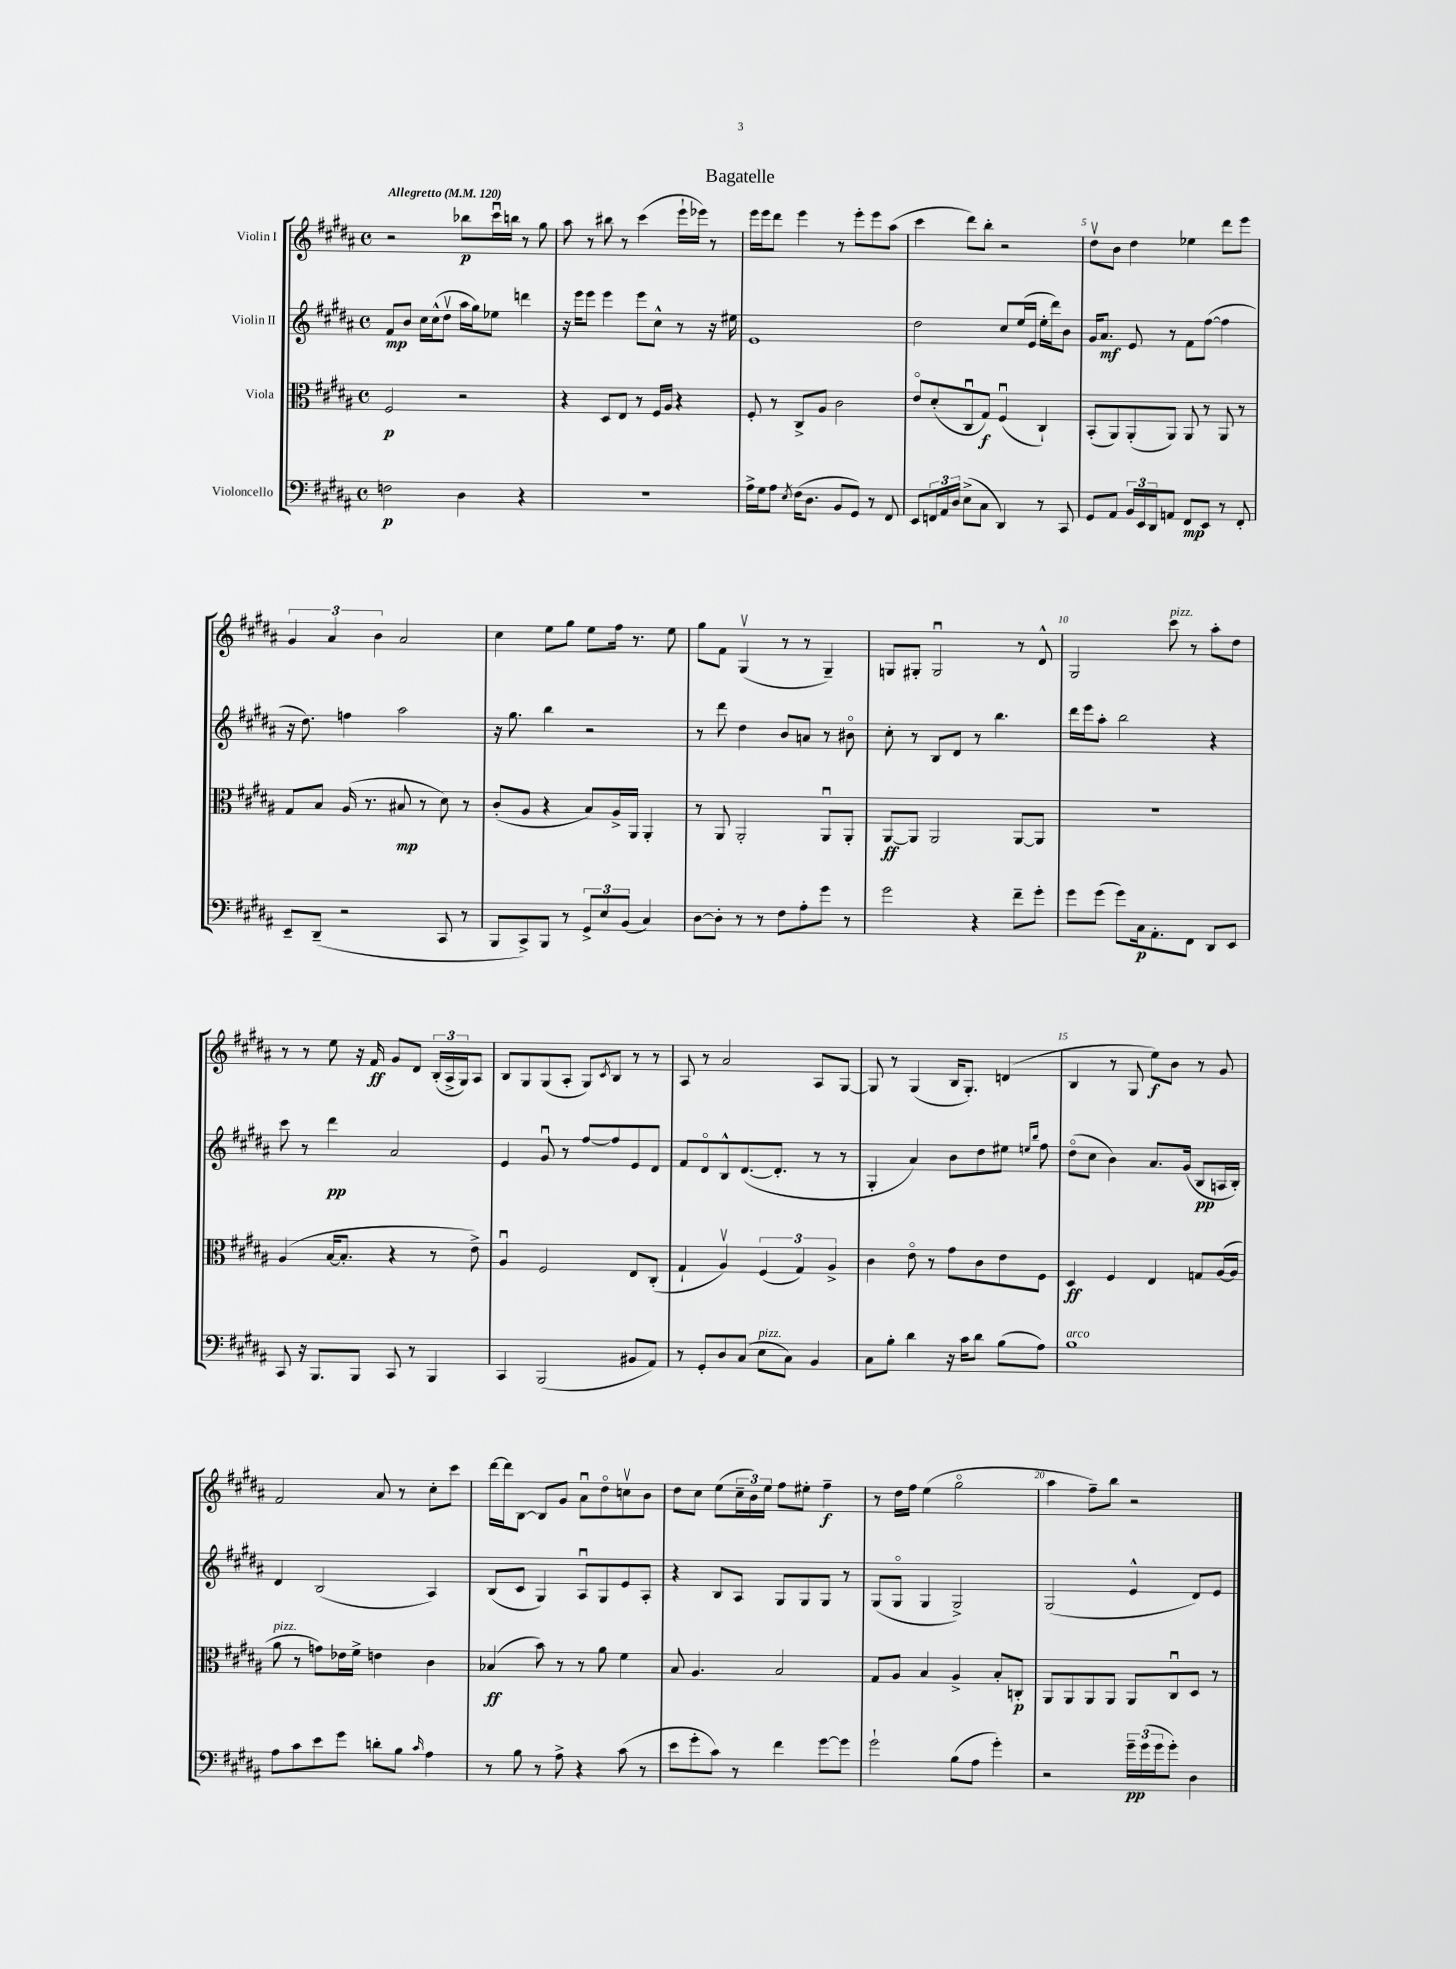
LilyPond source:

\header { title = "Bagatelle" }
<<
\new StaffGroup <<
\new Staff = "s0" \with { instrumentName = "Violin I" } {
    \clef treble \key b \major \defaultTimeSignature \time 4/4 \tempo "Allegretto" 4 = 120
    r2 bes''8\p cis'''16\downbow b''16 r8 gis''8 |
    ais''8 r8 bis''8 r8 cis'''4( e'''16-! ees'''16) r8 |
    e'''16 e'''16 dis'''8 e'''4 r8 e'''8-. e'''8 ais''8( |
    cis'''4 dis'''8) b''8-. r2 |
    dis''8\upbow b'8 dis''4 ees''4 dis'''8 e'''8 |
    \tuplet 3/2 { gis'4 ais'4 b'4 } ais'2 |
    cis''4 e''8 gis''8 e''8 fis''16 r8. e''8 |
    gis''8 fis'8 gis4\upbow( r8 r8 gis4--) |
    g8 gis8-. gis2\downbow r8 dis'8-^ |
    gis2 cis'''8^\markup { \italic "pizz." } r8 ais''8-. dis''8 |
    r8 r8 e''8 r16 fis'16\ff gis'8 dis'8 \tuplet 3/2 { b16-.( ais16-> gis16) } ais8 |
    b8 gis8 gis8( ais8-. gis8) \acciaccatura { cis'8 } b8 r8 r8 |
    ais8 r8 ais'2 ais8 gis8~ |
    gis8 r8 gis4( b16 gis8.-.) d'4( |
    b4 r8 gis8 e''8\f) b'8 r8 gis'8 |
    fis'2 ais'8 r8 cis''8-. cis'''8 |
    dis'''16~ dis'''16 b8~ b8 gis'8 ais'8\downbow dis''8\flageolet c''8\upbow b'8 |
    dis''8 cis''8 e''8( \tuplet 3/2 { cis''16-- b'16) e''16 } fis''8 eis''8-. fis''4--\f |
    r8 dis''16 fis''16 e''4( gis''2\flageolet |
    ais''4 fis''8--) b''8 r2 \bar "|." |
}
\new Staff = "s1" \with { instrumentName = "Violin II" } {
    \clef treble \key b \major \defaultTimeSignature \time 4/4
    fis'8\mp b'8 cis''16 cis''16-^( dis''8\upbow ais''16 gis''16) ees''8 d'''4 |
    r16 e'''16 e'''8 e'''4 e'''8 cis''8-^ r8 r16 eis''16 |
    e'1 |
    dis''2 cis''8 e''16( e'16 e''16-. dis'''16) b'8 |
    gis'16 ais'8.\mf e'8 r8 fis'8 fis''8~( fis''4 |
    r16 dis''8.) f''4 ais''2 |
    r16 gis''8. b''4 r2 |
    r8 dis'''8 dis''4 b'8 a'8 r8 bis'8\flageolet |
    cis''8-. r8 b8 dis'8 r8 b''4. |
    dis'''16 e'''16 ais''8-. b''2 r4 |
    cis'''8 r8 dis'''4\pp ais'2 |
    e'4 gis'8\downbow r8 fis''8~ fis''8 e'8 dis'8 |
    fis'8 dis'8\flageolet b8-^ dis'8.~( dis'8.-. r8 r8 |
    gis4-. ais'4) b'8 dis''8 eis''8 \grace { e''16 b''16 } fis''8 |
    dis''8\flageolet( cis''8 b'4) ais'8. gis'16( b8\pp a16 b16-.) |
    dis'4 b2( ais4) |
    b8( cis'8 gis4) ais8\downbow gis8 e'8 ais8-. |
    r4 b8 ais8 gis8 gis8 gis8 r8 |
    gis8( gis8\flageolet gis4 gis2->) |
    gis2( e'4-^ dis'8) e'8 \bar "|." |
}
\new Staff = "s2" \with { instrumentName = "Viola" } {
    \clef alto \key b \major \defaultTimeSignature \time 4/4
    fis2\p r2 |
    r4 dis8 e8 r8 fis16 ais16 r4 |
    fis8-. r8 cis8-> ais8 cis'2 |
    e'8\flageolet dis'8-.( cis8\downbow gis8\f) fis4\downbow( cis4-!) |
    b,8-.( ais,8) ais,8-.( ais,8) ais,8 r8 ais,8 r8 |
    gis8 b8 ais16( r8. bis8\mp r8 dis'8) r8 |
    cis'8-.( ais8 r4 b8) ais16-> ais,16 ais,4-. |
    r8 ais,8 ais,2-. ais,8\downbow ais,8-. |
    ais,8~\ff ais,8 ais,2 ais,8~ ais,8 |
    R1 |
    ais4( b16~ b8.-. r4 r8 e'8->) |
    ais4\downbow fis2 e8 cis8-.( |
    gis4-! ais4\upbow) \tuplet 3/2 { fis4( gis4) ais4-> } |
    cis'4 e'8\flageolet r8 gis'8 cis'8 e'8 fis8 |
    dis4\ff fis4 e4 g8 ais16~( ais16 |
    ais'8^\markup { \italic "pizz." } r8 g'8) ees'16 fis'16-> e'4 cis'4 |
    bes4\ff( b'8) r8 r8 ais'8 fis'4 |
    b8 ais4. b2 |
    gis8 ais8 b4 ais4-> b8-. c8-.\p |
    ais,8 ais,8 ais,8 ais,8 ais,8 cis8\downbow dis8 r8 \bar "|." |
}
\new Staff = "s3" \with { instrumentName = "Violoncello" } {
    \clef bass \key b \major \defaultTimeSignature \time 4/4
    f2\p dis4 r4 |
    R1 |
    ais16-> gis16 ais8 \acciaccatura { e8 } fis16( dis8. b,8 gis,8) r8 fis,8 |
    e,8 \tuplet 3/2 { f,16 ais,16 dis16 } e8->( cis8 dis,4) r8 cis,8 |
    gis,8 ais,8 \tuplet 3/2 { b,16 e,16 dis,16 } a,8 fis,8\mp e,8 r8 fis,8-. |
    e,8-- dis,8--( r2 cis,8 r8 |
    b,,8 cis,8->) b,,8 r8 \tuplet 3/2 { gis,8-> e8 b,8( } cis4) |
    dis8~ dis8-. r8 r8 fis8 ais8-. gis'8 r8 |
    gis'2 r4 fis'8-- gis'8-. |
    gis'8 gis'8( gis'8) cis16\p ais,8.-. fis,8 dis,8 e,8 |
    cis,8 r16 b,,8. b,,8 cis,8 r8 b,,4 |
    cis,4 b,,2( bis,8 ais,8) |
    r8 gis,8-. dis8 cis8( e8^\markup { \italic "pizz." } cis8) b,4 |
    cis8 b8-. dis'4 r16 cis'16 dis'8 b8( ais8) |
    b1^\markup { \italic "arco" } |
    ais8 cis'8 e'8 gis'8 d'8-. b8 \grace { cis'16 } ais4 |
    r8 b8 r8 ais8-> r4 cis'8( r8 |
    e'8 gis'8-. cis'8) r8 fis'4 gis'8~ gis'8 |
    gis'2-! b8( ais8 gis'4-.) |
    r2 \tuplet 3/2 { gis'16--\pp gis'16( gis'16 } gis'8-.) dis4 \bar "|." |
}
>>
>>
\layout { \context { \Score \override BarNumber.break-visibility = ##(#f #t #t) barNumberVisibility = #(every-nth-bar-number-visible 5) } }
